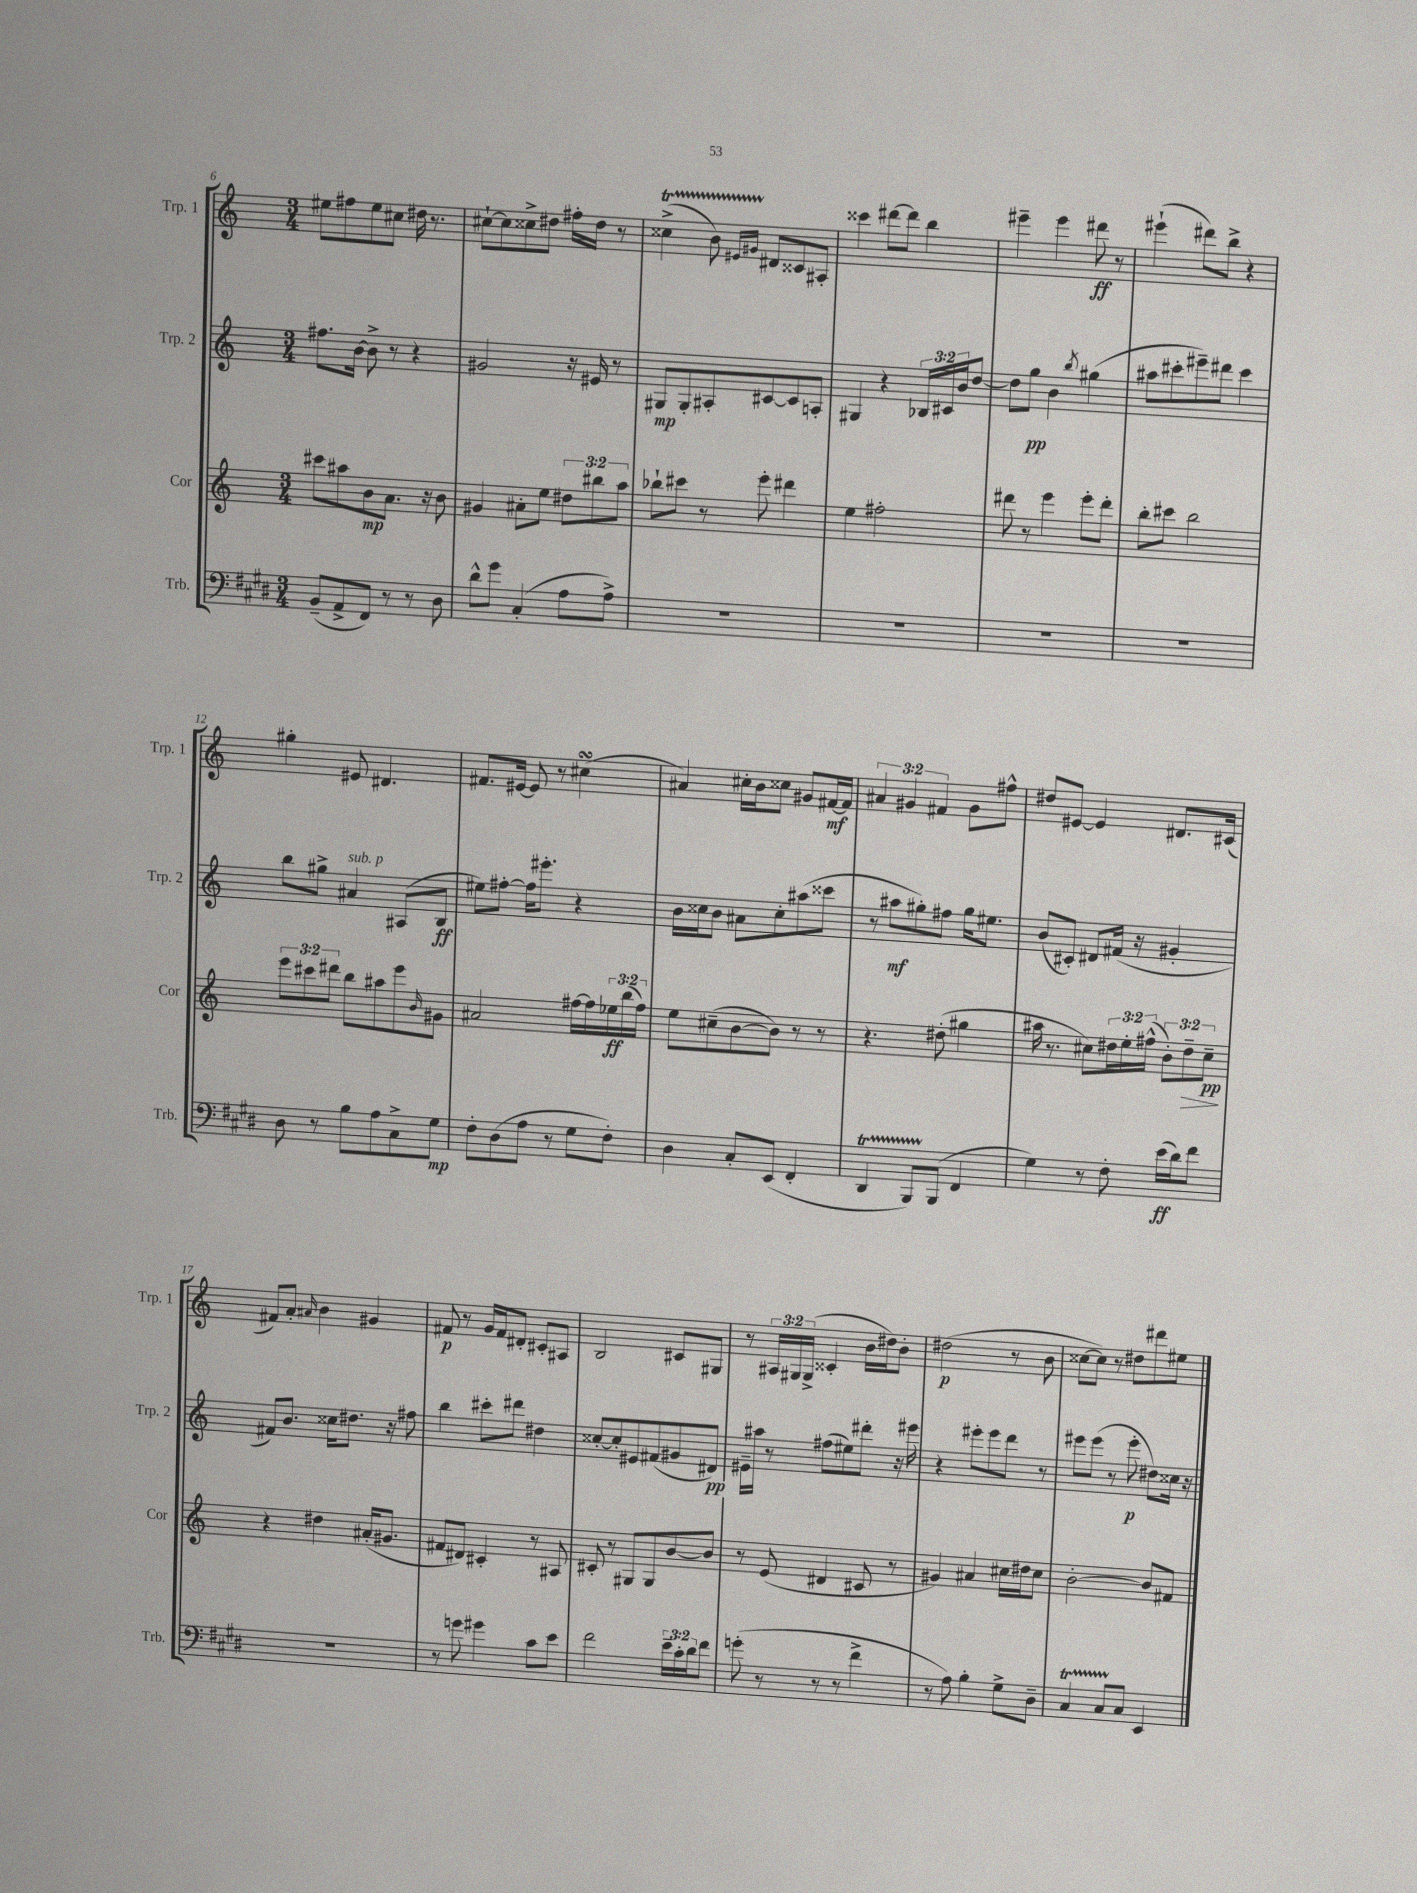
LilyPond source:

<<
\new StaffGroup <<
\new Staff = "s0" \with { instrumentName = "Trp. 1" shortInstrumentName = "Trp. 1" } {
    \clef treble \key c \major \numericTimeSignature \time 3/4 \override Staff.TupletNumber.text = #tuplet-number::calc-fraction-text
    eis''8 fis''8 eis''8 cis''8 dis''16 r8. |
    cis''8~-! cis''8 cisis''8-> dis''8 fis''16-. dis''16 r8 |
    cisis''4->\startTrillSpan( b'8) \grace { eis'16 gis'16 } dis'8\stopTrillSpan cisis'8 ais8-. |
    cisis'''4 dis'''8~ dis'''8 b''4 |
    eis'''4-- eis'''4 dis'''8\ff r8 |
    eis'''4-!( dis'''8) b''8-> r4 |
    gis''4-. eis'8 dis'4. |
    fis'8. eis'16~ eis'8 r8 cis''4\turn( |
    ais'4) cis''16-. b'16 cisis''8 gis'8 fis'16~\mf fis'16 |
    \tuplet 3/2 { ais'4 gis'4 fis'4 } gis'8 fis''8-^ |
    dis''8 eis'8~ eis'4 dis'8. cis'16( |
    fis'8) a'8-. \grace { ais'16 } b'4 gis'4 |
    fis'8\p r8 g'16 fis'16 dis'8-. cis'8-. ais8 |
    b2 cis'8 gis8 |
    r8 \tuplet 3/2 { ais16 gis16 gis16->( } cisis'4-. b'16 dis''16) b'8-. |
    dis''2\p( r8 b'8 |
    cisis''8~ cisis''8) r8 dis''8 dis'''8 eis''8 \bar "|." |
}
\new Staff = "s1" \with { instrumentName = "Trp. 2" shortInstrumentName = "Trp. 2" } {
    \clef treble \key c \major \numericTimeSignature \time 3/4 \override Staff.TupletNumber.text = #tuplet-number::calc-fraction-text
    fis''8. b'16~ b'8-> r8 r4 |
    gis'2 r16 eis'16 r8 |
    gis8\mp gis8-. ais8-. cis'8~ cis'8 a8-. |
    gis4 r4 \tuplet 3/2 { bes16 cis'16 b'16 } d''8~ |
    d''8 g''8\pp b'4 \acciaccatura { b''8 } gis''4( |
    ais''8 cis'''8-. eis'''8--) dis'''8 cis'''4 |
    b''8 gis''8-> ais'4^\markup { \italic "sub. p" } ais8( b8\ff |
    eis''8) fis''8~-. fis''16 eis'''8.-. r4 |
    b'16 cisis''16 b'8 ais'8 cisis''8-. ais''8( cisis'''8 |
    r8 ais''8\mf gis''8-.) fis''8 gis''16 eis''8. |
    b'8( cis'8-.) dis'8 fis'16( r16 gis'4-. |
    fis'8) b'8. cisis''16 dis''8. r16 fis''8 |
    b''4 cis'''8-. dis'''8 dis''4 |
    cisis''8~-. cisis''8-. eis'8 fis'8( gis'8 dis'8\pp) |
    eis'16-- ais''16 r8 fis''8( eis''8) dis'''8-. r16 eis'''16 |
    r4 eis'''8-. eis'''8 d'''8 r8 |
    eis'''8 eis'''8( r8 eis'''8-.\p dis''8) cisis''16 r16 \bar "|." |
}
\new Staff = "s2" \with { instrumentName = "Cor" shortInstrumentName = "Cor" } {
    \clef treble \key c \major \numericTimeSignature \time 3/4 \override Staff.TupletNumber.text = #tuplet-number::calc-fraction-text
    cis'''8 ais''8 b'8\mp a'8. r16 b'8 |
    gis'4 ais'8-. e''8 \tuplet 3/2 { dis''8 bis''8 a''8 } |
    bes''8-! cis'''8 r8 e'''8-. dis'''4 |
    e''4 fis''2-. |
    dis'''8 r8 e'''4 e'''8-. dis'''8-. |
    b''8-. cis'''8 b''2 |
    \tuplet 3/2 { e'''8 cis'''8 dis'''8 } b''8 ais''8 e'''8 \grace { b'16 } gis'8 |
    ais'2 fis''16~ fis''16 \tuplet 3/2 { ees''16\ff b''16( fis''16) } |
    e''8 cis''8--( b'8~ b'8) r8 r8 |
    r4. dis''8-.( gis''4 |
    ais''16 r8. cis''8) \tuplet 3/2 { dis''16 e''16-. fis''16-^( } \tuplet 3/2 { b'8-.) dis''8--\> cis''8--\pp\! } |
    r4 dis''4 ais'16-.( gis'8. |
    fis'8 dis'8) cis'4-. r8 ais8 |
    cis'8-. r8 gis8 gis8 b'8~ b'8 |
    r8 e'8( dis'4 cis'8 r8 |
    gis'4) ais'4 cis''16 dis''16 cis''8 |
    b'2~-. b'8 fis'8 \bar "|." |
}
\new Staff = "s3" \with { instrumentName = "Trb." shortInstrumentName = "Trb." } {
    \clef bass \key e \major \numericTimeSignature \time 3/4 \override Staff.TupletNumber.text = #tuplet-number::calc-fraction-text
    b,8--( a,8-> fis,8) r8 r8 dis8 |
    dis'8-^ gis'8 cis4-.( a8 a8->) |
    R2. |
    R2. |
    R2. |
    R2. |
    dis8 r8 b8 a8 cis8-> gis8\mp |
    fis8-. dis8( a8 r8 gis8 fis8-.) |
    dis4 cis8-. e,8( fis,4-. |
    dis,4\startTrillSpan b,,8) b,,8\stopTrillSpan( fis,4 |
    gis4) r8 fis8-. e'16\ff( dis'16) fis'8 |
    R2. |
    r8 g'8 gis'4 cis'8 e'8 |
    fis'2 \tuplet 3/2 { e'16-- cis'16-. dis'16 } fis'8 |
    g'8-.( r8 r8 r8 fis'4-> |
    r8 a8) b4-. gis8-> dis8-- |
    cis4\startTrillSpan cis8 cis8\stopTrillSpan e,4 \bar "|." |
}
>>
>>
\layout { \context { \Score currentBarNumber = #6 } }
